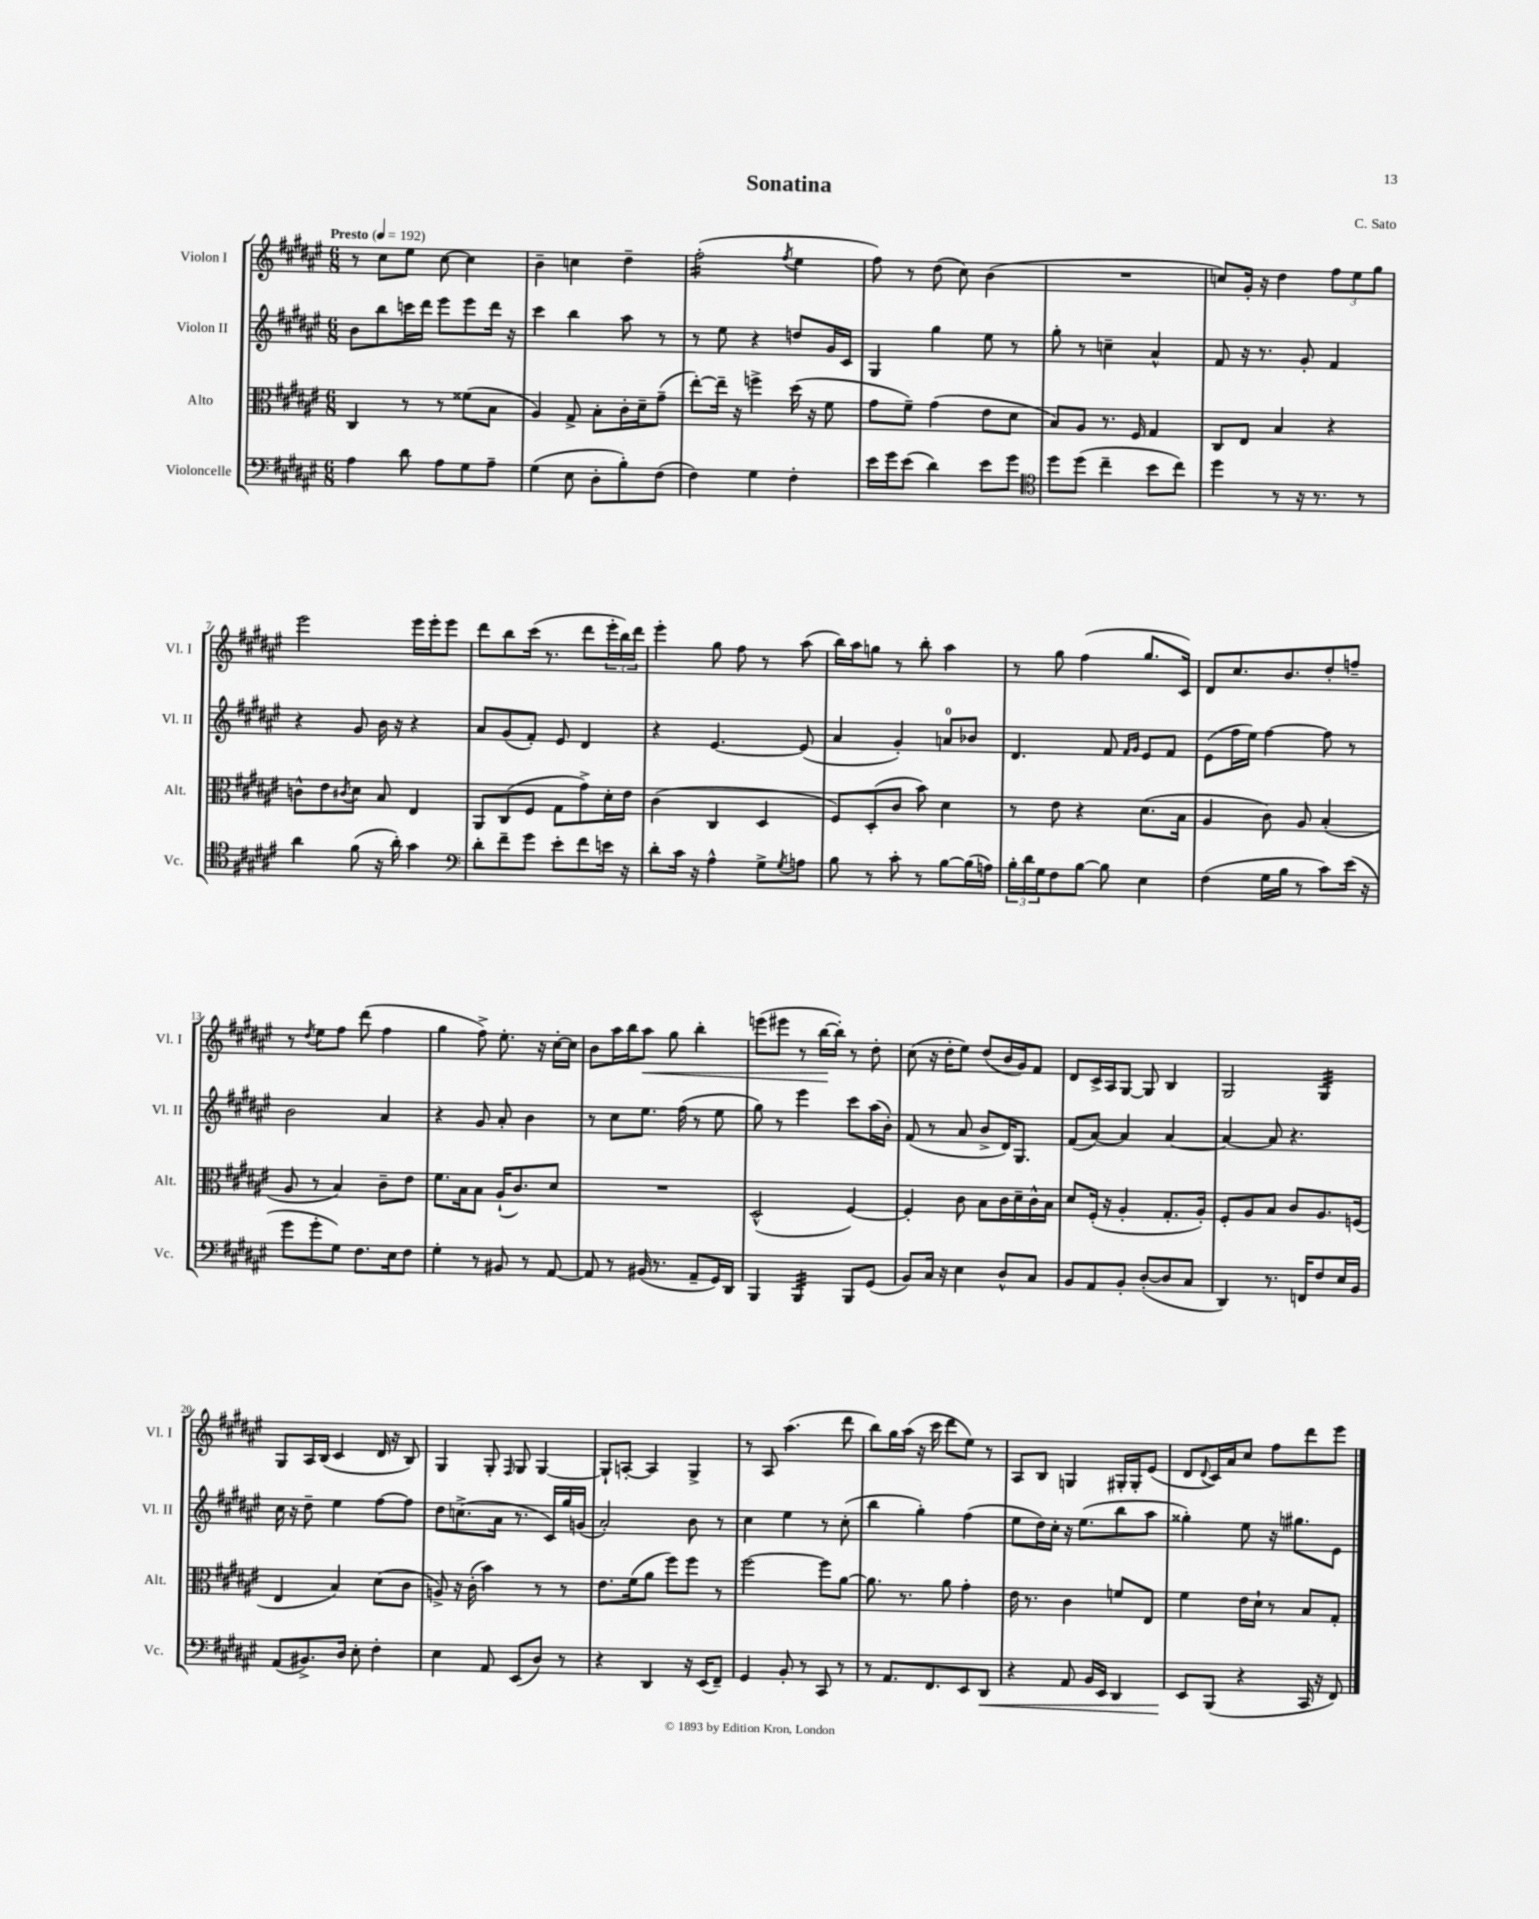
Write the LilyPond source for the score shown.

\header { title = "Sonatina" composer = "C. Sato" }
<<
\new StaffGroup <<
\new Staff = "s0" \with { instrumentName = "Violon I" shortInstrumentName = "Vl. I" } {
    \clef treble \key fis \major \numericTimeSignature \time 6/8 \tempo "Presto" 4 = 192
    r8 cis''8 eis''8 cis''8~ cis''4 |
    b'4-- c''4 dis''4-- |
    fis''2:16-.( \acciaccatura { fis''8 } eis''4 |
    fis''8) r8 dis''8( cis''8) b'4( |
    R2. |
    c''8) gis'16-. r16 dis''4 \tuplet 3/2 { fis''8 eis''8 gis''8 } |
    eis'''2 eis'''16 eis'''16-. eis'''8 |
    dis'''8 b''8 cis'''16( r8. dis'''8 \tuplet 3/2 { eis'''16-. b''16) dis'''16 } |
    eis'''4-. gis''8 fis''8 r8 ais''8( |
    b''16) ais''16 g''8 r8 b''8-. ais''4 |
    r8 gis''8 fis''4( gis''8. cis'16) |
    dis'8 cis''8. b'8. dis''8-. f''8-- |
    r8 \acciaccatura { dis''8 } eis''8 fis''8 dis'''8( fis''4 |
    gis''4 fis''8->) eis''8.-. r16 cis''16~-. cis''16 |
    b'8 ais''16 b''16 ais''8\< gis''8 b''4-. |
    e'''8( eis'''8 r8 b''16~\! b''16-.) r8 dis''8-. |
    cis''8( r16 dis''16-. eis''8) dis''8( b'16 gis'16) fis'8 |
    dis'8 cis'16-> ais16 gis8~ gis8 b4 |
    gis2 gis4:32 |
    gis8 ais16 b16( cis'4 dis'16 r16 b8) |
    gis4 gis8-. \grace { fis16 } gis8 gis4~ |
    gis8-! a8~-. a4 gis4-> |
    r8 ais8 ais''4.( dis'''8 |
    b''8) gis''16 ais''16( r16 cis'''16 dis'''8 eis''8) r8 |
    ais8 b8 g4 gis16-. gis16-. eis'8( |
    dis'8 \appoggiatura { dis'8 } cis'16) ais'16 cis''8 fis''8 dis'''8 eis'''8 \bar "|." |
}
\new Staff = "s1" \with { instrumentName = "Violon II" shortInstrumentName = "Vl. II" } {
    \clef treble \key fis \major \numericTimeSignature \time 6/8
    b'8 b''8 c'''16 dis'''16 eis'''8 eis'''8 dis'''16 r16 |
    cis'''4 b''4 ais''8 r8 |
    r8 eis''8 r4 d''8 gis'16 cis'16 |
    gis4 gis''4 eis''8 r8 |
    gis''8-. r8 c''4-- ais'4-^ |
    fis'8 r16 r8. gis'8-. fis'4 |
    r4 gis'8 b'16 r16 r4 |
    ais'8 gis'8( fis'8-.) eis'8 dis'4 |
    r4 eis'4.~ eis'8( |
    ais'4 gis'4-.) a'8-0 bes'8 |
    dis'4. fis'8 \grace { fis'16 gis'16 } eis'8 fis'8 |
    eis'8( fis''16 eis''16) fis''4~ fis''8 r8 |
    b'2 ais'4 |
    r4 gis'8 ais'8-. b'4 |
    r8 cis''8 eis''8. fis''16( r8 eis''8 |
    gis''8) r8 eis'''4 cis'''8 ais''16( b'16-.) |
    fis'8( r8 ais'8 b'8-> dis'16) gis8. |
    fis'8( ais'8~) ais'4 ais'4~ |
    ais'4~ ais'8 r4. |
    cis''16 r16 dis''8-- eis''4 fis''8~ fis''8 |
    dis''8 c''8.->( ais'16 r8. cis'16) gis''16 g'16( |
    ais'2-.) b'8 r8 |
    cis''4 eis''4 r8 cis''8-.( |
    b''4 gis''4-.) fis''4( |
    eis''8 dis''16) cis''16-. r16 eis''8.( b''8 ais''8 |
    gisis''4-.) eis''8 r16 gis''8. eis'8 \bar "|." |
}
\new Staff = "s2" \with { instrumentName = "Alto" shortInstrumentName = "Alt." } {
    \clef alto \key fis \major \numericTimeSignature \time 6/8
    cis4 r8 r8 fisis'8( b8 |
    ais4) gis8-> b8-. cis'16-. dis'16-- gis'8--( |
    eis''8~-.) eis''16-- r16 f''4-> dis''16( r16 fis'8 |
    gis'8 fis'8--) gis'4( eis'8 dis'8 |
    b8) ais8 r8. fis16 gis4 |
    cis8 eis8 b4 r4 |
    c'8-^ eis'8 \acciaccatura { cis'8 } dis'8 b8 eis4 |
    ais,8 cis8( fis8 gis8 gis'8->) dis'16-. eis'16 |
    cis'4( cis4 dis4 |
    fis8) dis8-.( cis'8 b'8) dis'4 |
    r8 eis'8 r4 dis'8.( b16 |
    ais4 cis'8) ais8 b4-.( |
    ais8 r8 b4) cis'8-- eis'8 |
    fis'8. b16 b8 ais16-!( cis'8.) dis'8 |
    R2. |
    dis2-^( fis4~) |
    fis4-. cis'8 b8 cis'16 dis'16-- cis'16-^ b16 |
    dis'8 fis16-.( r16 ais4-. gis8.-. ais16-.) |
    fis8-. ais8 b8 cis'8 ais8. f16( |
    eis4 b4) dis'8( cis'8 |
    a8->) r16 cis'16-.( b'4) r8 r8 |
    eis'8. fis'16( ais'8 fis''8) fis''8 r8 |
    fis''2~ fis''8 ais'8~ |
    ais'8. r8. ais'8 gis'4-. |
    eis'16 r8. cis'4 f'8 eis8 |
    fis'4 eis'16 dis'16-! r8 b8 gis8-. \bar "|." |
}
\new Staff = "s3" \with { instrumentName = "Violoncelle" shortInstrumentName = "Vc." } {
    \clef bass \key fis \major \numericTimeSignature \time 6/8
    ais4 dis'8 ais8 gis8 ais8-- |
    gis4( eis8 dis8-. b8-.) fis8( |
    fis4) gis4 fis4-. |
    eis'16 gis'16 eis'8( dis'4) eis'8 gis'8 |
    \clef tenor dis''8 dis''8( cis''4-- b'8 cis''8) |
    dis''4 r8 r16 r8. r8 |
    ais'4 fis'8( r16 ais'16-.) gis'4 |
    \clef bass dis'8-. fis'8-- gis'8 eis'8-. fis'8 e'16 r16 |
    dis'8-. cis'16 r16 ais4-^ gis8-> \acciaccatura { gis8 } a8 |
    b8 r8 cis'8-. r8 b8~ b16( a16) |
    \tuplet 3/2 { b16-. dis'16 gis16 } fis8 b8~ b8 eis4 |
    fis4( gis16 b16 r8 cis'8) eis'16( r16 |
    gis'8 gis'8-. gis8) fis8. eis16 fis8 |
    gis4-. r8 bis,8 r8 ais,8~ |
    ais,8 r8 bis,16( r8. ais,8-- gis,16) dis,16 |
    b,,4 b,,4:32 b,,8 gis,8( |
    b,8) cis16 r16 eis4 dis8-^ cis8 |
    b,8 ais,8 b,8-. dis8~-.( dis8 cis8 |
    dis,4) r8. f,16 fis8 eis16 b,16 |
    ais,8( bis,8.->) dis16 eis8-. fis4-. |
    eis4 ais,8 eis,8( dis8) r8 |
    r4 dis,4 r16 eis,16( fis,8--) |
    gis,4 b,8-. r8 cis,8 r8 |
    r8 ais,8. fis,8. eis,8 dis,8\< |
    r4 ais,8 b,16 eis,16 dis,4 |
    eis,8\! b,,8( r4 cis,16 r16 fis,8) \bar "|." |
}
>>
>>
